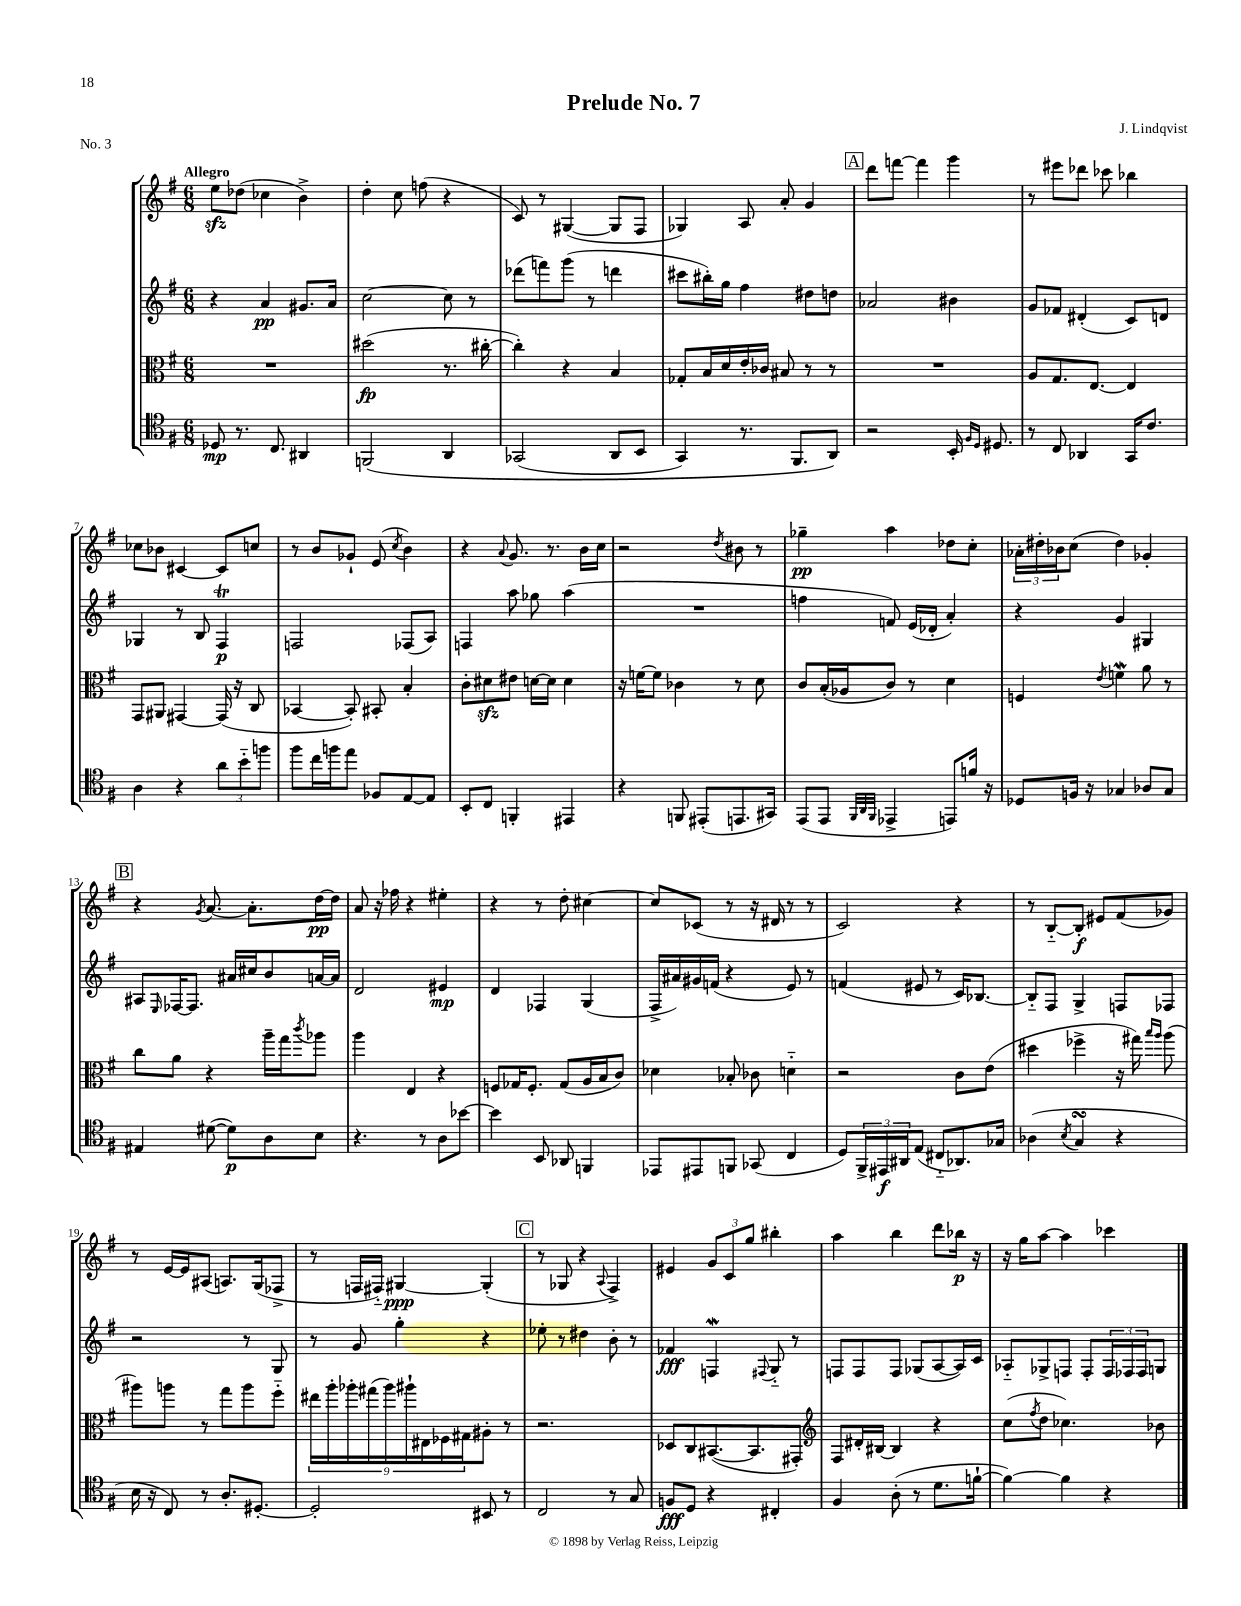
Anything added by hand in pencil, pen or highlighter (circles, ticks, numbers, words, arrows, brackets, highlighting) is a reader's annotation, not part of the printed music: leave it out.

**kern	**kern	**kern	**kern
*staff4	*staff3	*staff2	*staff1
*clefC4	*clefC3	*clefG2	*clefG2
*k[f#]	*k[f#]	*k[f#]	*k[f#]
*M6/8	*M6/8	*M6/8	*M6/8
8D-/	2.r	4r	8ee\L
8.r	.	.	(8dd-\J
.	.	4a/	4cc-\
8.C/	.	.	.
4AA#/	.	8.g#/L	4b^\)
.	.	16a/Jk	.
=	=	=	=
&(2FF/	(2dd#\	[2cc\	4dd'\
.	.	.	8cc\
.	.	.	(8ff\
4AA/	8.r	8cc\]	4r
.	.	8r	.
.	[16cc#'\	.	.
=	=	=	=
(2GG-/	4cc#'\])	(8ddd-\L	8c/)
.	.	8fff\)	8r
.	4r	(8ggg\J	([4G#/
.	.	8r	.
8AA/L	4B/	4ddd\	8G#/]L
8BB/J	.	.	8F#/J
=	=	=	=
4GG/)	8G-'/L	8ccc#\L	4G-/)
.	16B/L	16bb#'\L)	.
.	16d/	16gg\JJ	.
8.r	16e'/	4ff#\	8A/
.	16c-/JJ	.	.
.	8B#/	.	8a'/
8.FF#/L	.	.	.
.	8r	8dd#\L	4g/
8AA/J&)	8r	8dd\J	.
=	=	=	=
2r	2.r	2a-/	8ddd\L
.	.	.	[8fff\J
.	.	.	4fff\]
16BB'/	.	4b#\	4ggg\
16qqF#/LL	.	.	.
16qqD/JJ	.	.	.
8.D#/	.	.	.
=	=	=	=
8r	8A/L	8g/L	8r
8C/	8.G/	8f-/J	8eee#\L
4AA-/	.	(4d#'/	8ddd-\J
.	[8.E/J	.	.
.	.	.	8ccc-\
16GG/LK	4E/]	8c/L)	4bb-\
8.c/J	.	.	.
.	.	8d/J	.
=	=	=	=
4A\	8GG/L	4G-/	8cc-\L
.	8AA#/J	.	8b-\J
4r	[4GG#/	8r	[4c#/
.	.	8B/	.
12a\L	(16GG#/]	4F#/	8c#/]L
.	16r	.	.
12b'~\	.	.	.
.	8C/	.	8cc/J
12ff\J	.	.	.
=	=	=	=
8ff#\L	[4BB-/	2F/	8r
16cc\L	.	.	8b/L
16ff\J	.	.	.
8ee\J	8BB-'/])	.	8g-`/J
8F-/L	8BB#'/	.	(8e/
.	.	.	8qcc/
[8E/	4B'/	(8F-/L	4b\)
8E/]J	.	8A/J)	.
=	=	=	=
8BB'/L	8c'\L	4F/	4r
8C/J	8d#\	.	.
.	.	.	8qqa/
4FF'/	8e#\J	8aa\	8.g/
.	[16d\LL	8gg-\	.
.	16d\]JJ	.	8.r
4EE#/	4d\	(4aa\	.
.	.	.	16b\LL
.	.	.	16cc\JJ
=	=	=	=
4r	16r	2.r	2r
.	[16f\LK	.	.
.	8f\]J	.	.
8FF/	4c-\	.	.
(8EE#'/L	.	.	.
.	.	.	8qdd/
8.EE/	8r	.	8b#\
.	8d\	.	8r
16GG#/Jk)	.	.	.
=	=	=	=
(8EE/L	8c/L	4ff\	4gg-~\
8EE/J	(16B'/L	.	.
.	16A-/J	.	.
32qqFF#/LLL	.	.	.
32qqAA/	.	.	.
32qqFF#/JJJ	.	.	.
4EE-^/	8c/J)	8f/)	4aa\
.	8r	(16e/LL	.
.	.	16d-'/JJ	.
8EE/L)	4d\	4a'/)	8dd-\L
16f/Jk	.	.	8cc'\J
16r	.	.	.
=	=	=	=
8D-/L	4F/	4r	24a-'\LL
.	.	.	24dd#'\
.	.	.	24b-\J
16F/Jk	.	.	(8cc\J
16r	.	.	.
.	8qe/	.	.
4G-/	4f\	4g/	4dd#\)
8A-/L	8a\	4G#/	4g-'/
8G-/J	8r	.	.
=	=	=	=
4E#/	8cc\L	8A#/L	4r
.	.	16qqE/	.
.	8a\J	[16F-/K	.
.	.	8.F-/]J	.
.	.	.	8qg/
([8d#\	4r	.	[8.a/
8d#\]L)	.	16a#/LL	.
.	.	16cc#/J	8.a'\]L
8A\	16aa~\LL	8b/	.
.	16gg\J	.	.
.	8qccc/	.	.
8B\J	8aa-\J	[16a/L	[16dd\L
.	.	16a/]JJ	16dd\]JJ
=	=	=	=
4.r	4aa\	2d/	8a/
.	.	.	16r
.	.	.	16ff-\
.	4E/	.	4r
8r	.	.	.
8A\L	4r	4e#/	4ee#'\
[8b-\J	.	.	.
=	=	=	=
4b-\]	8F/L	4d/	4r
.	16G-/K	.	.
.	8.F'/J	.	.
8BB/	.	4F-/	8r
8AA-/	(8G-/L	.	8dd'\
4FF/	16A/L	(4G/	[4cc#\
.	16B/J	.	.
.	8c/J)	.	.
=	=	=	=
8EE-/L	4d-\	16F#^/LL	8cc#/]L
.	.	16a#/)	.
8EE#/	.	16g#/	(8c-/J
.	.	(16f/JJ	.
8FF/J	8B-'/	4r	8r
(8GG-/	8c-\	.	16r
.	.	.	16d#/
4C/	4d'~\	8e/)	8r
.	.	8r	8r
=	=	=	=
8D/L)	2r	(4f/	2c/)
24FF#^/L	.	.	.
24EE#/	.	.	.
24AA#/J	.	.	.
(8E/J	.	8e#/	.
8C#'~/L	.	8r	.
8.AA-/)	8c\L	16c/LK)	4r
.	.	[8.B-/J	.
.	(8e\J	.	.
16G-/Jk	.	.	.
=	=	=	=
(4A-\	4dd#\	8B-'~/]L	8r
.	.	8F#/J	[8B'~/L
8qB/	.	.	.
4G/	4ff-^\	4G^/	8B'/]J
.	.	.	8e#/L
4r	16r	8F/L	(8f#/
.	16gg#\)	.	.
.	16qqbb/LL	.	.
.	16qqaa/JJ	.	.
.	(8aa\	8F-/J	8g-/J)
=	=	=	=
16B\	8aa#\L)	2r	8r
16r	.	.	.
8C/)	8aa\J	.	[16e/LL
.	.	.	16e/]J
8r	8r	.	(8A#/J
8.A'/L	8gg\L	.	8.A/L)
.	8aa\	8r	.
[8.D#'/J	.	.	(16G/k
.	8ff#'~\J	8G/	8F-^/J
=	=	=	=
2D#'/]	18ee#\LL	8r	8r
.	18aa'\	.	.
.	18aa-'\	.	.
.	.	8g/	16F/LL
.	(18gg#\	.	.
.	.	.	16F#'~/JJ)
.	18aa-\)	.	.
.	.	4gg'\	[4G#/
.	18aa#`\	.	.
.	18E#\	.	.
.	18F-\	.	.
.	18G#\J	.	.
8BB#/	8A#'\J	4r	(4G#'/]
8r	8r	.	.
=	=	=	=
2C/	2.r	8ee-'\	8r
.	.	8r	8G-/
.	.	4dd#\	4r
.	.	.	8qqA/
8r	.	8b'\	4F#^/)
8G/	.	8r	.
=	=	=	=
8F/L	8D-/L	4f-/	4e#/
8D/J	8C/	.	.
4r	([8.BB#/	4F/	12g/L
.	.	.	12c/
.	.	.	12gg/J
.	8.BB#/]	.	.
.	.	8qqF#/	.
4C#'/	.	8G'~/	4bb#'\
.	8GG#'/J)	8r	.
=	=	=	=
*	*clefG2	*	*
4F#/	8F#/L	8F/L	4aa\
.	16d#'/L	8F/	.
.	[16B#/JJ	.	.
(8A'\	4B#/]	8F/J	4bb\
8r	.	(8G-/L	.
8.d\L	4r	[8A/	8ddd\L
.	.	16A/]L)	16bb-\Jk
[16f`\Jk	.	16c/JJ	16r
=	=	=	=
4f\_)	(8cc\L	8A-'~/L	16r
.	.	.	16gg\LK
.	8qff#/	.	.
.	8dd\J	8G-^/	[8aa\J
4f\]	4.cc-\)	8F/J	4aa\]
.	.	8F'/L	.
4r	.	24F/L	4ccc-\
.	.	24F-/	.
.	.	24F-/J	.
.	8b-\	8G/J	.
==	==	==	==
*-	*-	*-	*-
